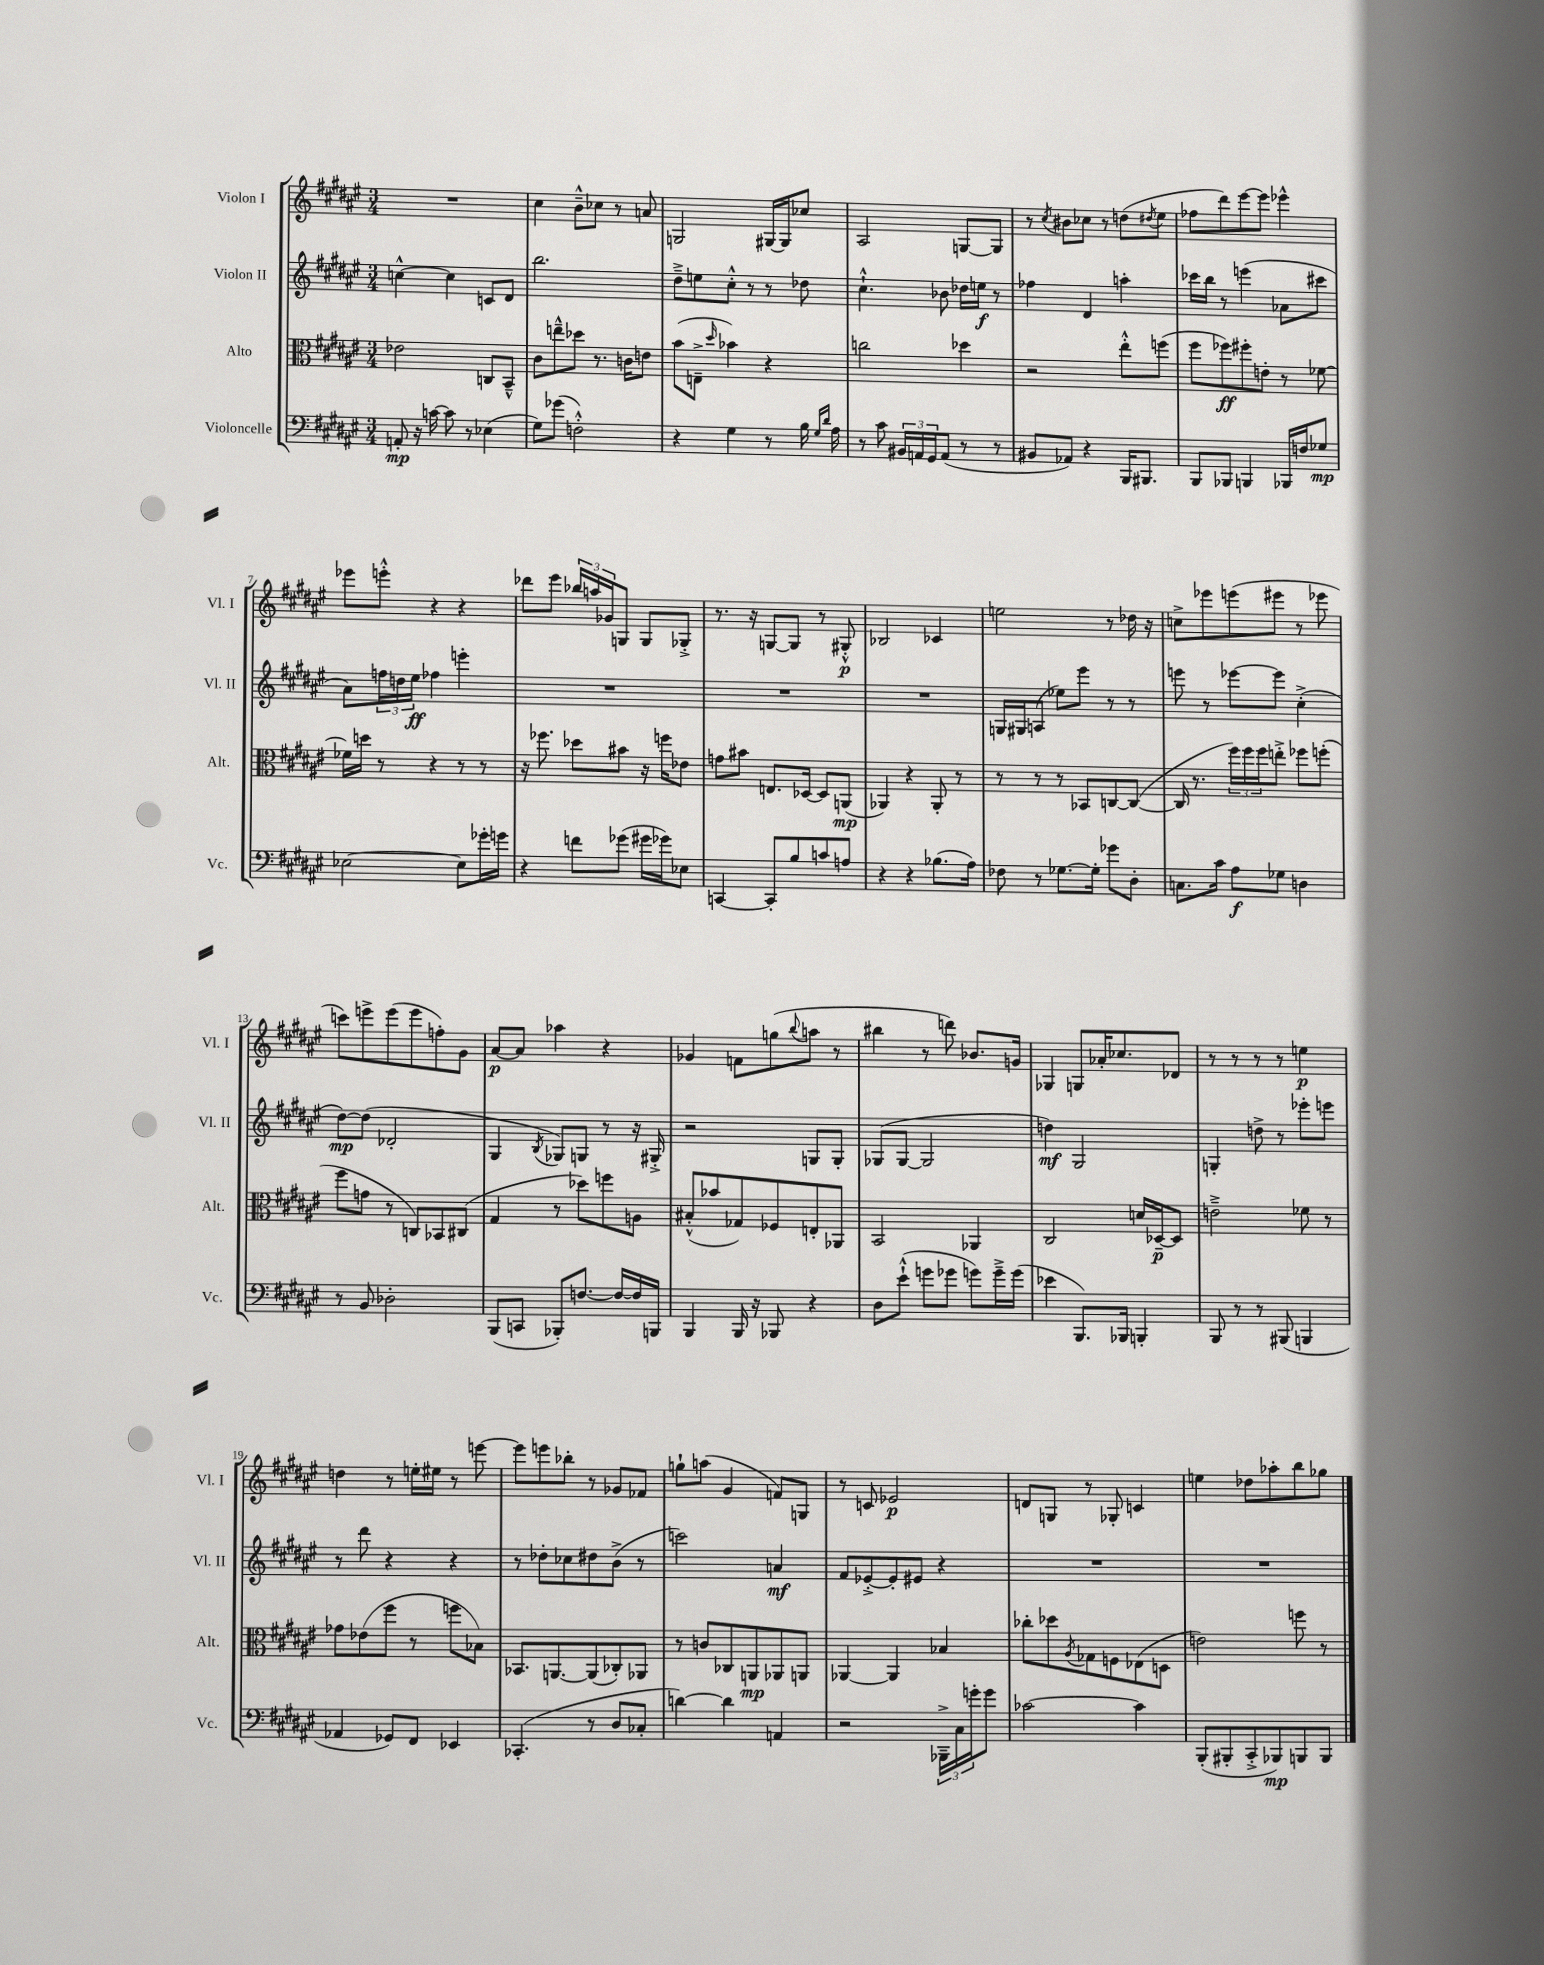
<<
\new StaffGroup <<
\new Staff = "s0" \with { instrumentName = "Violon I" shortInstrumentName = "Vl. I" } {
    \clef treble \key fis \major \numericTimeSignature \time 3/4
    R2. |
    cis''4 b'8---^ ces''8 r8 a'8 |
    g2 gis16~ gis16 ces''8 |
    ais2 g8~ g8 |
    r8 \acciaccatura { cis''8 } bis'8 ces''8 r8 d''8( \acciaccatura { dis''8 } eis''8 |
    fes''8 dis'''8) eis'''8~ eis'''8 ees'''4-^ |
    ees'''8 e'''8-.-^ r4 r4 |
    des'''8 eis'''8 \tuplet 3/2 { bes''16 a''16 ges'16 } g8 g8 ges8-.-> |
    r8. r16 g8~ g8 r8 gis8-.-^\p |
    bes2 ces'4 |
    e''2 r8 des''16 r16 |
    c''8-> ees'''8 e'''8( eis'''8 r8 ees'''8 |
    c'''8) e'''8-> e'''8( e'''8 f''8-.) gis'8 |
    ais'8~\p ais'8 aes''4 r4 |
    ges'4 f'8 g''8( \appoggiatura { b''8 } a''8 r8 |
    bis''4 r8 d'''8) bes'8. g'16 |
    ges4 g8 aes'16-. ces''8. des'8 |
    r8 r8 r8 r8 e''4\p |
    d''4 r8 e''16-. eis''16 r8 e'''8~ |
    e'''8 e'''8 bes''8-. r8 ges'8 fes'8 |
    g''8-! a''8( gis'4 f'8) g8 |
    r8 c'8 ees'2\p |
    d'8 g8 r8 ges8-. c'4 |
    e''4 des''8 aes''8-. b''8 ges''8 \bar "|." |
}
\new Staff = "s1" \with { instrumentName = "Violon II" shortInstrumentName = "Vl. II" } {
    \clef treble \key fis \major \numericTimeSignature \time 3/4
    c''4~-^ c''4 c'8 dis'8 |
    b''2. |
    dis''8---> e''8 cis''8-.-^ r8 r8 des''8 |
    cis''4.-!-^ bes'8 des''16 e''16\f r8 |
    fes''4 dis'4 a''4-. |
    ces'''16 b''16 r8 e'''4( aes'8 cis'''8 |
    ais'8) \tuplet 3/2 { f''16 d''16 eis''16\ff } fes''4 e'''4-. |
    R2. |
    R2. |
    R2. |
    g16 gis16 a8( ees''8) eis'''8 r8 r8 |
    e'''8 r8 ees'''8~ ees'''8 cis''4-.->( |
    dis''8~\mp) dis''8( des'2-. |
    gis4 \acciaccatura { b8 } ges8) g8 r8 r16 gis16-.-> |
    r2 g8 g8-. |
    ges8( ges8~ ges2 |
    d''4\mf) gis2 |
    g4-. d''8-> r8 ees'''8-. e'''8 |
    r8 dis'''8 r4 r4 |
    r8 des''8-. ces''8 dis''8 b'8->( r8 |
    c'''2) a'4\mf |
    fis'8 ees'8~-.-> ees'8-. eis'8 r4 |
    R2. |
    R2. \bar "|." |
}
\new Staff = "s2" \with { instrumentName = "Alto" shortInstrumentName = "Alt." } {
    \clef alto \key fis \major \numericTimeSignature \time 3/4
    ees'2 c8 b,8---^ |
    cis'8 e''8---^ des''8 r8. c'16 e'8 |
    b'8( e8---> \grace { dis''16 } bes'4) r4 |
    c''2 des''4 |
    r2 eis''8-.-^ f''8( |
    fis''8 fes''8\ff) fis''8-. e'8-. r8 fes'8~ |
    fes'16 d''16 r8 r4 r8 r8 |
    r16 fes''8. des''8 bis'8 r16 f''16 ees'8 |
    g'8 bis'8 e8. des16~ des8 a,8\mp( |
    aes,4) r4 aes,8-. r8 |
    r8 r8 r8 bes,8 c8~ c8~( |
    c16 r8. \tuplet 3/2 { fis''16) fis''16 fis''16 } e''8-.-> fes''8 f''8-.( |
    fis''8 g'8 r8 c8) bes,8 cis8( |
    gis4 r8 des''8) f''8 a8 |
    bis8-.-^( bes'8 ges8) fes8 e8-. aes,8 |
    b,2 aes,4 |
    cis2 d'16 des16~--\p des8 |
    e'2---> fes'8 r8 |
    ges'8 ees'8( fis''8 r8 f''8 bes8) |
    bes,8. a,8.~ a,8( ces8-.) aes,8 |
    r8 c'8 ces8 a,8\mp aes,8 a,8 |
    aes,4~ aes,4 bes4 |
    ces''8-. des''8 \acciaccatura { ais8 } ges8 f8 ees8( d8 |
    e'2) f''8 r8 \bar "|." |
}
\new Staff = "s3" \with { instrumentName = "Violoncelle" shortInstrumentName = "Vc." } {
    \clef bass \key fis \major \numericTimeSignature \time 3/4
    a,8-.\mp r16 c'16~ c'8 r8 ees4( |
    gis8) ges'8( f2-.-^) |
    r4 gis4 r8 b16 \grace { gis16 dis'16 } ais16 |
    r8 cis'8 \tuplet 3/2 { bis,16 a,16 gis,16 } a,8( r8 r8 |
    bis,8 aes,8) r4 b,,16 bis,,8. |
    b,,8 bes,,8 b,,4 bes,,16 f16 ges8\mp |
    ees2~ ees8 ges'16-. g'16 |
    r4 f'8 ges'8( gis'16 ges'16) ees8 |
    c,4~ c,8-. b8 c'8 a8 |
    r4 r4 bes8.( ais16) |
    fes8 r8 ges8.~ ges16-. ges'8 dis8-. |
    c8. cis'16 ais8\f ges8 d4 |
    r8 b,8 des2-. |
    b,,8( c,8 bes,,8-.) f8.~ f16~ f16 b,,16 |
    b,,4 b,,16 r16 bes,,8 r4 |
    dis8 eis'8-!-^( g'8 ges'8 g'8) g'16---> g'16( |
    ees'4 b,,8.) bes,,16 b,,4-. |
    b,,8 r8 r8 bis,,8( b,,4 |
    aes,4 ges,8) fis,8 ees,4 |
    ces,4.-.( r8 dis8 ces8-. |
    d'4~) d'4 a,4 |
    r2 \tuplet 3/2 { bes,,16---> cis16 g'16-. } g'8 |
    ces'2~ ces'4 |
    b,,8-.( bis,,8-. cis,8-.-> bes,,8\mp) b,,8 b,,8 \bar "|." |
}
>>
>>
